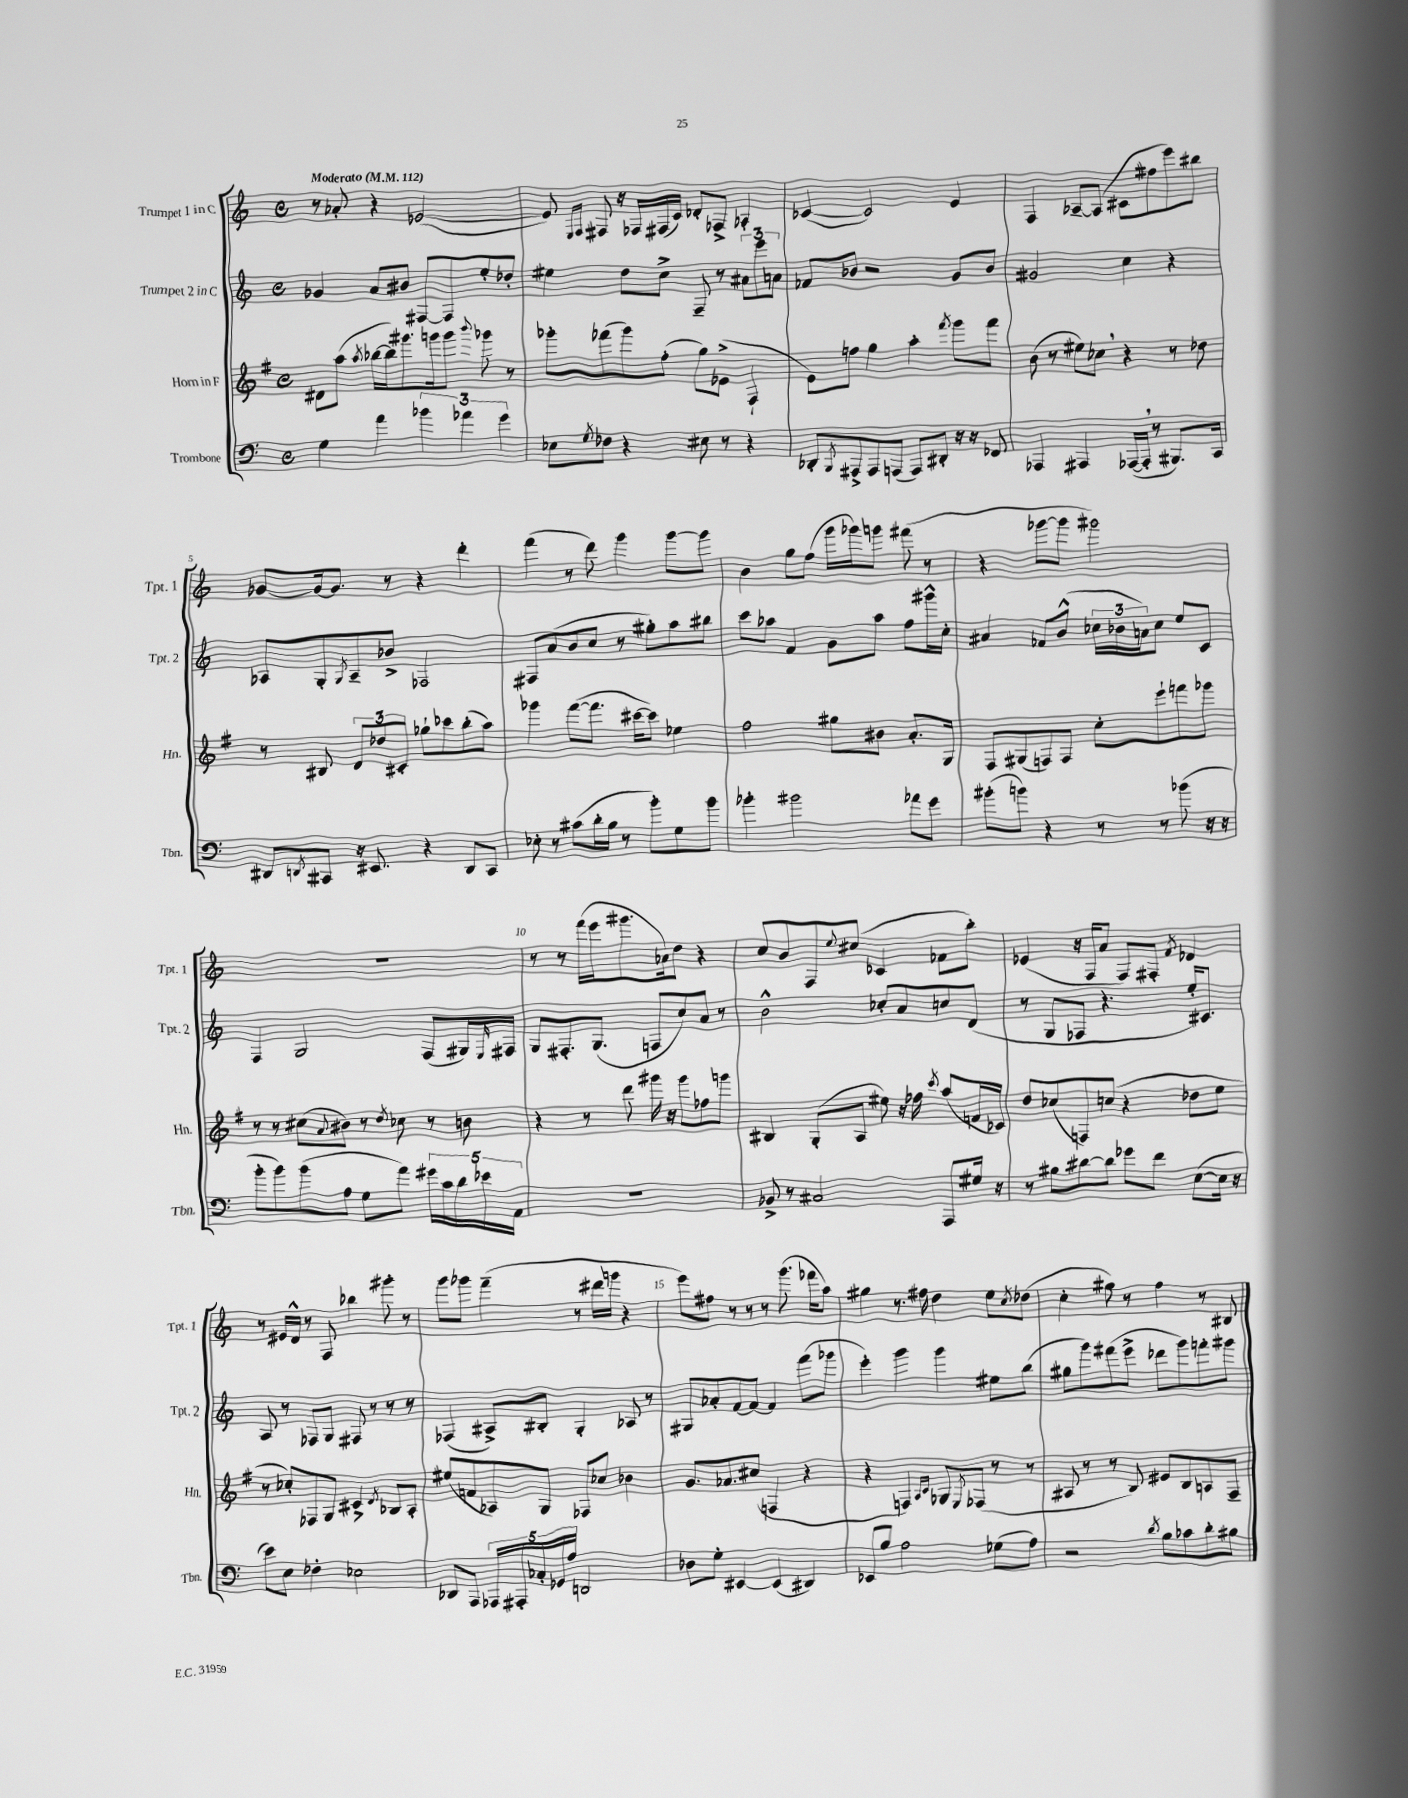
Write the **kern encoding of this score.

**kern	**kern	**kern	**kern
*part4	*part3	*part2	*part1
*staff4	*staff3	*staff2	*staff1
*I"Trombone	*I"Horn in F	*I"Trumpet 2 in C	*I"Trumpet 1 in C
*I'Tbn.	*I'Hn.	*I'Tpt. 2	*I'Tpt. 1
*clefF4	*clefG2	*clefG2	*clefG2
*k[]	*k[f#]	*k[]	*k[]
*M4/4	*M4/4	*M4/4	*M4/4
*met(c)	*met(c)	*met(c)	*met(c)
*MM112	*MM112	*MM112	*MM112
=1	=1	=1	=1
!	!	!	!LO:TX:a:B:t=Moderato
4G\	8d#X\L	4g-X/	8r
.	(8aa\J	.	8a-X'/
.	8qaa/	.	.
4a\	[16bb-X\LL	8a/L	4r
.	16bb-\J])	.	.
.	8.ggg#X\	8b#X/J	.
6b-X\	.	[8F#X/L	([2e-X/
.	16gggn\k	.	.
.	8ggg\J	8F#/]	.
6a-X\	.	.	.
.	8qqbbb/	.	.
.	8ggg-X\	8ee'/	.
6g\	.	.	.
.	8r	8dd-X'/J	.
=2	=2	=2	=2
8E-X\L	8ggg-X'\L	4ee#X\	8e-/])
.	.	.	16qqE/LL
8qG/	.	.	16qqF/JJ
8F-X\J	(8fff-X\	.	8F#X/
4r	8ggg-\)	8dd\L	16r
.	.	.	16F-X/LL
.	(8ff#'\J	8cc^\J	(16F#X/
.	.	.	16c/JJ)
8E#X\	8gg\L)	8F~/	8d-X'/L
8r	(8e-X^\J	8r	8F-X^/J
4r	4F#`/	12a#X\L	4A-X'/
.	.	12eee\	.
.	.	12an\J	.
=3	=3	=3	=3
8DD-X'/L	8e\L)	8f-X/L	([4c-X/
8qBBB/	.	.	.
8AAA#X^/	8ffn\J	8b-X/J	.
8AAA#/	4gg\	2r	2c-/])
(8AAAn/J	.	.	.
8AAA/L)	4aa'\	.	.
8DD#X'/J	.	.	.
.	8qfff#/	.	.
16r	8ggg\L	8g/L	4e/
16r	.	.	.
8FF-X/	8fff#\J	8b-/J	.
=4	=4	=4	=4
4AAA-X/	(8b\	2g#X/	4F/
.	8r	.	.
4AAA#X/	8ee#X\L)	.	[8A-X~/L
.	8cc-X,\J	.	(8A-/J]
([16AAA-X/LL	4r	4cc\	8c#X\L
16AAA-',/JJ]	.	.	.
8r	.	.	8ff#X\
8.BBB#X/L)	8r	4r	8eee\)
.	8dd-X\	.	8bb#X\J
16CC/Jk	.	.	.
!!LO:LB:g=z
=5	=5	=5	=5
8DD#X/L	8r	8A-X/L	[8g-X/L
8qDDn/	.	.	.
8CC#X/J	8B#X/	8G'/	16g-/k_
.	.	.	8.g-/J]
.	.	8qG/	.
16r	12d/L	8A-~/	.
8.EE#X/	.	.	.
.	12dd-X/	.	.
.	.	8b-X^/J	8r
.	12c#X'/J	.	.
4r	8gg-X`\L	2F-X/	4r
.	8ccc-X\	.	.
8DD/L	(8bb'\	.	4ddd'\
8CC#/J	8aa\J)	.	.
=6	=6	=6	=6
8E-X'\	4ggg-X\	8F#X/L	(4fff\
8r	.	(8a/	.
(8c#X\L	([8fff#\L	8b/	8r
16d'\L	8.fff#\J]	8cc/J	8ddd\)
16B\JJ	.	.	.
8r	.	8r	4ggg\
.	[16ccc#X\KL	.	.
8b'\L)	8ccc#\J])	8gg#X'\L)	.
8G\	4ee-X\	8aa\	[8ggg\L
8b\J	.	8bb#X\J	8ggg\J]
=7	=7	=7	=7
4b-X'\	2ff#\	8ccc\L	4b\
.	.	8aa-X\J	.
2b#X\	.	4f/	8gg\L
.	.	.	(8ff\J
.	8gg#X\L	8g\L	16ggg\LL
.	.	.	16ggg-X\J)
.	8b#X\J	8aa-\J	8gggn\J
8a-X\L	8.a'/L	8ff\L	(8fff#X\
8g\J	.	16ggg#X^^\L	8r
.	16G/Jk	16cc'\JJ	.
=8	=8	=8	=8
(8b#X'\L	8F#/L	4a#X/	4r
8bn\J)	(8G#X/	.	.
4r	8Fn/)	8f-X/L	[8ggg-X\L
.	8F/J	(8b^^/J	8ggg-\J]
8r	8cc'\L	24cc-X\LL	2ggg#X\)
.	.	24b-X\	.
.	.	24an\J)	.
8r	8eee`\	8cc-\J	.
(8b-X\	8fffn\	8ee/L	.
16r	8ggg-X\J	8c/J	.
16r	.	.	.
!!LO:LB:g=z
=9	=9	=9	=9
8b'\L	8r	4F/	1r
8b\)	8r	.	.
(8b\	(8cc#X\L	2G/	.
.	8qqa/	.	.
8A\J	8b#X\J)	.	.
8G\L	8r	.	.
.	8qdd/	.	.
8a\J)	8cc-X\	.	.
20g#X\LL	8r	(8F/L	.
20c\	.	.	.
20d\	.	.	.
.	8bn\	16G#X/L)	.
20e-X\	.	.	.
.	.	16qqE/	.
.	.	16F#X/JJ	.
20AA\JJ	.	.	.
=10	=10	=10	=10
1r	4r	8G/L	8r
.	.	8.F#X'/	8r
.	8r	.	(16fff\LL
.	.	(8.G/J	16eee\J
.	8ddd\	.	8.ggg#X\
.	16ggg#X\	8Fn/L	.
.	16r	.	16a-X\k)
.	8ggg#\L	8cc/)	8dd\J
.	8ff-X\	8a/J	4r
.	8gggn\J	8r	.
=11	=11	=11	=11
8BB-X^/	4B#X/	2b^^\	8cc/L
8r	.	.	8b/
2C#X/	(8G'/L	.	8F/
.	.	.	8qqee/
.	8A/J	.	(8cc#X/J
.	8ee#X\)	8cc-X'/L	4c-X/
.	16r	8a/	.
.	16ff-X\	.	.
.	8qccc/	.	.
8AAA/L	(8aa/L	8ccn/	8f-X\L
16G#X/Jk	16fn/L	(8d/J	8bb'\J)
16r	16c-X/JJ)	.	.
=12	=12	=12	=12
8r	8dd/L	8r	(4e-X/
8B#X\L	(8cc-X/	8G/L	.
[8d#X\	8Fn/)	8F-X/J	16r
.	.	.	16F/KL
8d#\J]	(8ccn/J	4.r	8a/J
8g-X\L	4r	.	8F/L)
8f\J	.	.	8F#X'/J
.	.	.	8qf/
([8E\L	8dd-X\L	16ee'/KL)	4d-X/
.	.	8.c#X/J	.
16E\Jk]	8ee\J	.	.
16r	.	.	.
!!LO:LB:g=z
=13	=13	=13	=13
8e\L)	8r	8A/	8r
8E\J	8cc-X'/L)	8r	16e#X/LL
.	.	.	16d^^/JJ
4F-X'\	8F-X/	8F-X/L	8r
.	8G/J	8G/J	8F/
2E-X\	4c#X^/	8F#X/	4bb-X\
.	.	8r	.
.	8qd/	.	.
.	8B-X/L	8r	8ggg#X'\
.	8A'/J	8r	8r
=14	=14	=14	=14
8DD-X/L	(8ee#X/L	(4F-X/	8ggg\L
8AAA/J	8fn/	.	8ggg-X\J
20AAA-X/LL	8A-X/)	8A#X^/L)	(4fff~\
20AAA#X'/	.	.	.
20C-X'/	.	.	.
.	8G/J	8B#X'/J	.
20GG-X/	.	.	.
20A/JJ	.	.	.
2DDn/	8F-X/L	4G'/	8r
.	8cc-X/J	.	16ddd#X\LL
.	.	.	16gggn\JJ
.	4b-X\	8A-X/	4r
.	.	8r	.
=15	=15	=15	=15
8D-X\L	8.g/L	8G#X/L	8eee\L)
8G'\J	.	8a-X'/	8ff#X\J
.	8.a-X/	.	.
[4EE#X/	.	[8f/	8r
.	(8cc#X/J	8f/J_	8r
(4EE#/]	4Fn/	4f/]	8r
.	.	.	(8.ggg\
4DD#X/)	4r	(8fff\L	.
.	.	.	16fff-X\KL
.	.	8ggg-X\J	8aa\J)
=16	=16	=16	=16
8EE-X/L	4r	4eee'\)	4gg#X\
8B/J	.	.	.
2A\	4Fn/)	4ggg\	8.r
.	.	.	16ff#X\
.	16qqA/LL	.	.
.	16qqc/JJ	.	.
.	8G-X/L	4ggg\	4dd\
.	8qE/	.	.
.	(8F-X/J	.	.
(8G-X\L	8r	8ee#X\L	8ee\L
.	.	.	8qcc/
8A\J)	8r	(8bb\J	(8dd-X\J
=17	=17	=17	=17
2r	8A#X/	8gg#X\L	4cc'\
.	8r	8ggg\)	.
.	8r	(8fff#X\	8gg#X\)
.	8B/)	8eee^\J	8r
8qd/	.	.	.
8B\L	8e#X/L	8ddd-X\L	4ff\
8c-X\	8B/	8ggg\)	.
8d'\	8An/	8fffn'\	8r
8B#X\J	8F#~/J	8ggg#X\J	8B#X/
==	==	==	==
*-	*-	*-	*-
